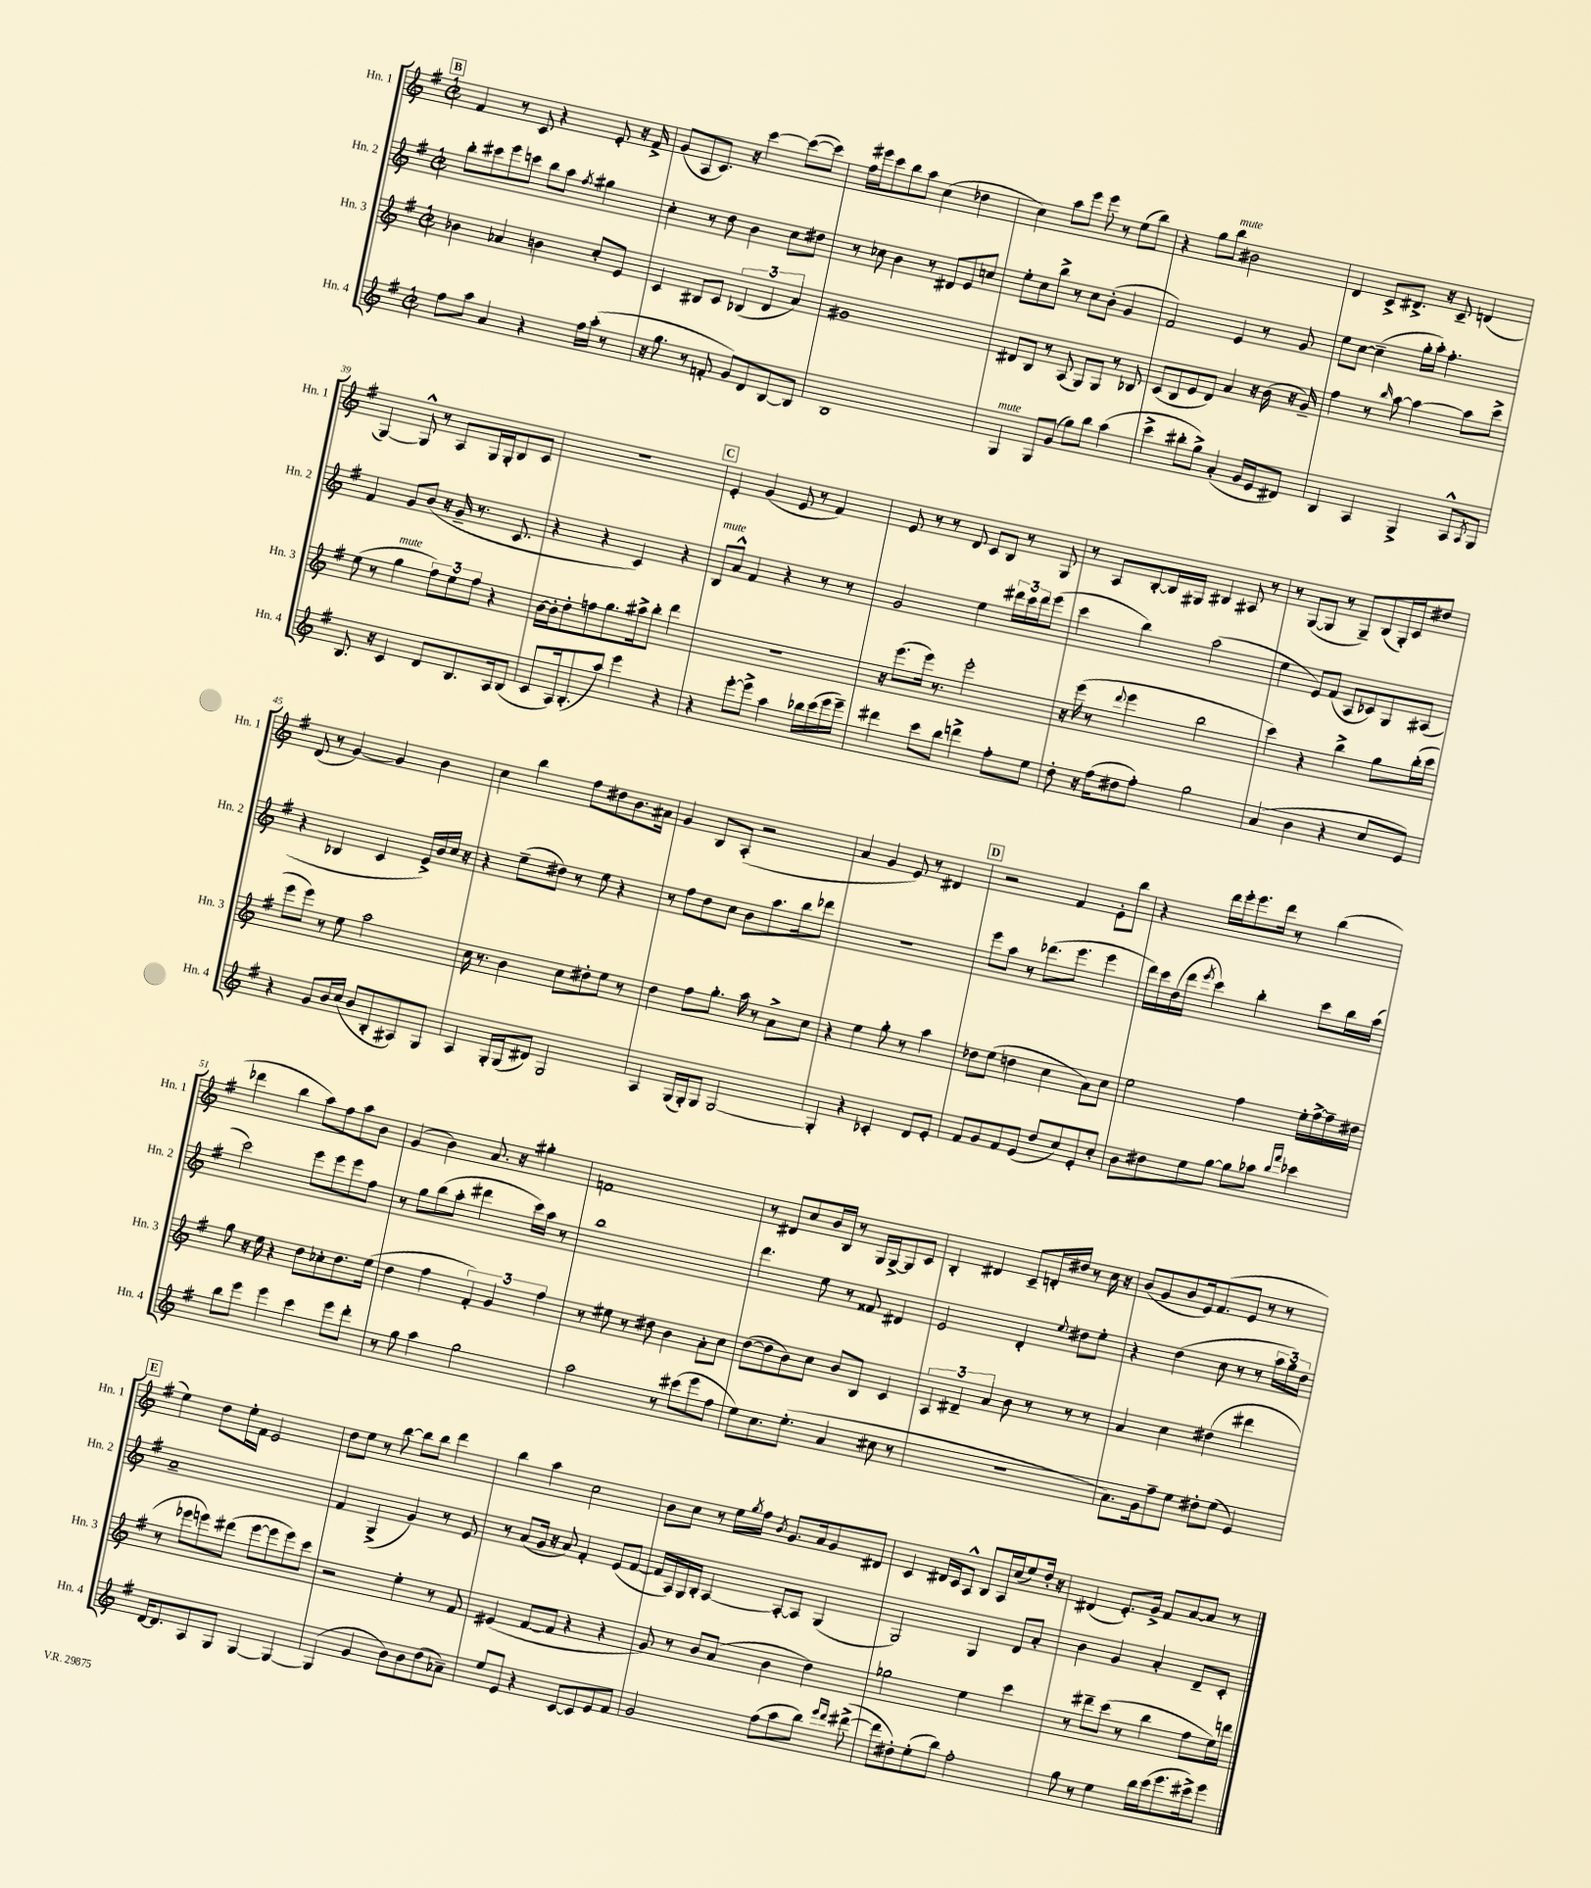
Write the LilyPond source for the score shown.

<<
\new StaffGroup <<
\new Staff = "s0" \with { instrumentName = "Hn. 1" shortInstrumentName = "Hn. 1" } {
    \clef treble \key g \major \defaultTimeSignature \time 2/2
    \mark \markup { \box "B" } fis'4 r8 c'8 r4 e'8-. r16 fis'16-> |
    g'8( a8 c'8.) r16 c'''4~ c'''8~( c'''8) |
    fis''16 eis'''16 c'''8 b''8 a''8 c''4( des''4 |
    c''4) a''8 e'''8 e'''8 r8 e''8( b''8) |
    r4 g''8 b''8^\markup { \italic "mute" } bis'2 |
    d'4 c'8-> dis'8.-> r16 c'8-- d'4( |
    g4~) g8-^ r8 a8 g16 g16-. b8 c'8 |
    r1 |
    \mark \markup { \box "C" } e'4-. g'4( e'8 r8 fis'4) |
    e'8 r8 r8 d'8 c'8 b8 r8 g8 |
    r8 a8 b8~-. b16 gis16 bis4 ais8 r8 |
    r8 g8~( g8 r8 g8--) b8( g16-.) c'16 dis''8 |
    d'8( r8 g'4~) g'4 b'4 |
    c''4 b''4 fis''8 dis''8 b'8. ais'16 |
    g'4 b8 a8-.( r2 |
    a'4 g'4 e'8) r8 dis'4 |
    \mark \markup { \box "D" } r2 fis'4 e'8-. b''8 |
    r4 d'''16 e'''16-. e'''8. d'''16 r8 b''4( |
    des'''4 b''4 a''8) fis''8 a''8 b'8 |
    g'4( b'4) a'8. r16 gis''4-. |
    f'1 |
    r8 dis'8 c''8 b'16 b16 r8 g16 g16~-> g8 c'8 |
    b4-. dis'4 c'8-- d'16-. dis''16 r8 c''16 r16 |
    b'8( g'8 b'8 e'16) fis'8.( e'8 r8 r8 |
    \mark \markup { \box "E" } e''4) d''8 e''16-. fis'16 e'2 |
    d''8 e''8 r8 b''8~ b''8 b''8 d'''4 |
    b''4 a''4 c''2 |
    b'8 c''8 r8 e''16 \acciaccatura { g''8 } fis''16 \acciaccatura { b'8 } g'8. a'16 g'8 dis'8 |
    c'4 dis'16 c'16 a8-^ b8 a16 c''16( e''8) d''16-. r16 |
    dis'4( e'8.-.) g'16-> fis'8 a'8~ a'8 r8 \bar "|." |
}
\new Staff = "s1" \with { instrumentName = "Hn. 2" shortInstrumentName = "Hn. 2" } {
    \clef treble \key g \major \defaultTimeSignature \time 2/2
    \mark \markup { \box "B" } b''8-. cis'''8 e'''8 c'''8 b''8 a''8 \acciaccatura { fis''8 } gis''4 |
    c''4-. r8 d''8 b'4 c''8 dis''8 |
    r8 ces''8 b'4 r8 dis'8 e'8 c''8 |
    e''8-. c''8 b''8-> r8 c''8 b'8-.( g'4 |
    fis'2) e'4 r8 g'8 |
    e''8 c''8~ c''4--( g''16-. a''16-.) fis''4.-. |
    fis'4 g'8 b'8( r16 g'16-- r8. c'8. |
    r4 r4 c'4) r4 |
    \mark \markup { \box "C" } b8^\markup { \italic "mute" } a'8-^ fis'4 r4 r8 r8 |
    g'2 e''4 \tuplet 3/2 { dis'''16 c'''16 dis'''16 } e'''8( |
    c'''4 b''4) a''2( |
    e''4 e'8) fis'8( a8 ces'8) g8 ais8( |
    r4 bes4 c'4 e'16->) b'16 c''16 r16 |
    r4 e''8--( dis''8) r8 e''8 r4 |
    r8 fis''8 d''8 c''8 b'8 a''8. b''16 des'''8 |
    R1 |
    \mark \markup { \box "D" } e'''8 a''8 r8 des'''8.( e'''8. e'''4 |
    d'''16) c'''16 d''16( d'''16 \acciaccatura { e'''8 } c'''4) b''4-. c'''8 b''16 a''16( |
    c'''2) e'''8 e'''8 e'''8 fis''8 |
    r8 g''8 b''8( a''8-. dis'''4 c'''16) a''16 r8 |
    b''1 |
    d'''4. e''8 r8 fisis'8 dis'4 |
    e'2 d'4-. \appoggiatura { e''8 } dis''8 e''8-. |
    r4 d''4( c''8 r8 r8 \tuplet 3/2 { a''16 g''16) d''16 } |
    \mark \markup { \box "E" } a'1-- |
    fis'4 g4->( g'4) r8 e'8 |
    r8 a'8( g'16 r16 a'8) fis'4-. e'8( fis'8~ |
    fis'16 a16) g16 b16-. a4~ a8~-. a8 g4( |
    g2) g4 d'8 a'8-. |
    b'4 g'4 a'4-. d'8-- c'8-. \bar "|." |
}
\new Staff = "s2" \with { instrumentName = "Hn. 3" shortInstrumentName = "Hn. 3" } {
    \clef treble \key g \major \defaultTimeSignature \time 2/2
    \mark \markup { \box "B" } bes'4 aes'4 b'4 c''8-. e'8 |
    c'4 bis8 c'8 \tuplet 3/2 { bes4( d'4 a'4) } |
    gis'1 |
    dis'8 b8 r8 a8( g8) g8 r8 bes8 |
    c'8( b8 e'8 d'8) a'4 r16 b'16( r16 g'16--) |
    fis''4 r8 \grace { b''16 } a''8~ a''4~ a''8 c'''8-> |
    e''8( r8 g''4^\markup { \italic "mute" } \tuplet 3/2 { fis''8) e''8 fis''8 } r4 |
    b'16~ b'16-. d''8-. f''8 g''8. ais''16-> b''8-. d'''4 |
    \mark \markup { \box "C" } R1 |
    r16 e'''8.( e'''16) r8. e'''2-. |
    r16 e'''16( r8 \appoggiatura { d'''8 } e'''4 b''2 |
    c'''4) r4 b''4-> g''8 b''16-.( c'''16 |
    e'''8 e'''8) r8 e''8 a''2 |
    c''16 r8. b'4 c''8 dis''8-. e''8 r8 |
    d''4 fis''8 g''8.-. a''16 r8 a'8-> c''8 |
    r4 e''4 g''8-. r8 a''4 |
    \mark \markup { \box "D" } des''8 e''8( d''4 c''4 a'8) c''8 |
    e''2 fis''4 e''16-. fis''16~-> fis''16-- dis''16 |
    g''8 r16 e''16 r4 d''8 ces''8-. d''8. e''16( |
    d''4 fis''4 \tuplet 3/2 { fis'4-.) g'4 fis''4 } |
    r8 eis''8 r8 dis''8 b'4 a'8-. c''8 |
    d''8~( d''8 b'8) c''8 b'8 b8 c'4 |
    \tuplet 3/2 { a4 dis'4-- a'4 } b'8 r8 r8 r8 |
    a'4 c''4 dis''4( dis'''4 |
    \mark \markup { \box "E" } r8 ees'''8 e'''8) dis'''8( e'''8~ e'''8 e'''8) c'''8 |
    r2 e''4-. r8 fis'8 |
    eis'4( fis'8~ fis'8 r4 r4 |
    g'8) r8 b'8 a'8( b'4 d''4) |
    ges''2 e''4 c'''4 |
    r8 dis'''8-- c'''8( r8 b''4 fis''8 e''16) d'''16 \bar "|." |
}
\new Staff = "s3" \with { instrumentName = "Hn. 4" shortInstrumentName = "Hn. 4" } {
    \clef treble \key g \major \defaultTimeSignature \time 2/2
    \mark \markup { \box "B" } fis''8 a''8 a'4 r4 fis''16 a''16-.( r8 |
    r16 g''8. r8 f'8-. g'8) d'8 b8~ b8 |
    b1 |
    g4^\markup { \italic "mute" } g8 g'8( g''8) b''8 a''4( |
    c'''4-> bis''8-. g''8->) a'4-.( g'16 e'16 dis'8) |
    b4 a4 g4-> a8-^ \acciaccatura { a8 } g8 |
    b8. r16 c'4 d'8 b8. a16 b8( |
    c'8 a16) b8.-.( a''8) e'''4 r4 |
    \mark \markup { \box "C" } r4 e'''8~-. e'''8-> a''4 bes''16 c'''16( e'''16 e'''16--) |
    dis'''4 c'''8 b''8 d'''4-> fis''8-. e''8 |
    d''8-. r16 fis''16( dis''8 fis''8-.) g''2 |
    a'4( b'4 r4 c''8 e'8) |
    r4 g'8 b'16 c''16( b'8 b8-. ais8) g8 |
    a4 g16-. g16( dis'8) g2 |
    a4 g16( g16-.) g8 g2~ |
    g4-. r4 ces'4-. d'8 e'8-. |
    \mark \markup { \box "D" } fis'8 g'8 fis'8 e'8( d''8 c''8) e'8-. c''8-. |
    b'8 dis''8 e''8 g''8~ g''8 aes''8 \grace { b''16 fis'''16 } ces'''4 |
    b''8 e'''8 e'''4 c'''4 e'''8 d'''8-. |
    r8 g''8 a''4 g''2 |
    a''2 r8 cis'''8( e'''8 fis''8 |
    e''8) c''8. e''8.-.( a'4 cis''8 r8 |
    r1 |
    a'8.) g'16 fis''8-- e''8 dis''8-. e''8( e'4) |
    \mark \markup { \box "E" } d'16~ d'8. a8 g8 g4~ g4~ |
    g4( g'4 b'8) b'8 d''8( aes'8--) |
    e''8 e'8 r4 c'8~ c'8 e'8 fis'8 |
    g'2 fis''8( a''8 b''8) \grace { e'''16 d'''16 } dis'''8~->( |
    dis'''8 dis''8-.) e''8-.( b''8) fis''2-. |
    g''8 r8 e''4 b''16 c'''16( e'''8. cis'''16->) e'''8 \bar "|." |
}
>>
>>
\layout { \context { \Score currentBarNumber = #33 } }
